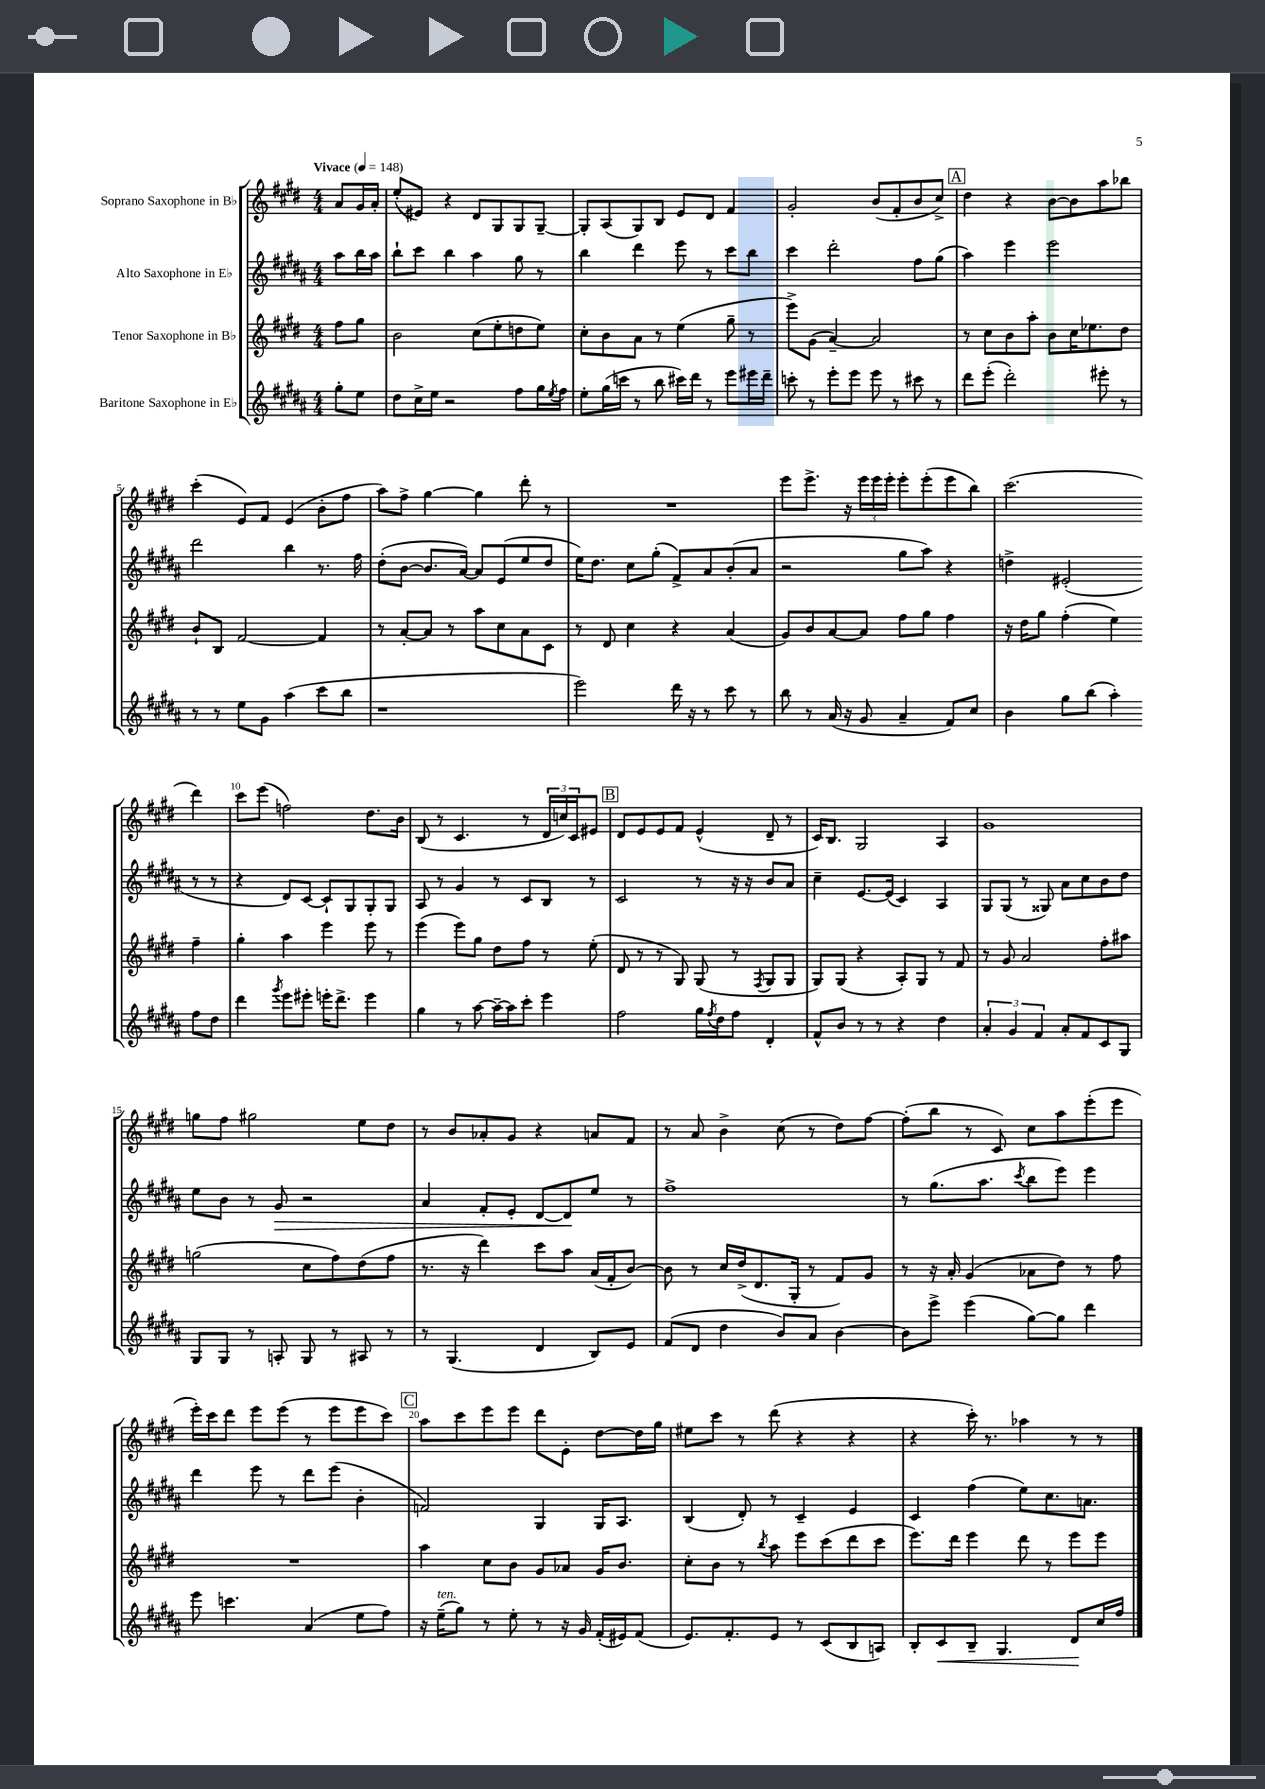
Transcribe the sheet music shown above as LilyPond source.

<<
\new StaffGroup <<
\new Staff = "s0" \with { instrumentName = "Soprano Saxophone in Bb" } {
    \clef treble \key e \major \numericTimeSignature \time 4/4 \partial 4 \tempo "Vivace" 4 = 148
    a'8 gis'16 a'16-. |
    e''8-.( eis'8) r4 dis'8 gis8 gis8 gis8~-- |
    gis8-. a8( gis8) b8 e'8 dis'8 fis'4 |
    gis'2-. b'8( fis'8-. b'8 cis''8->) |
    \mark \markup { \box "A" } dis''4 r4 b'8~ b'8 a''8 bes''8 |
    cis'''4-.( e'8) fis'8 e'4( b'8-. fis''8 |
    a''8) fis''8-> gis''4~ gis''4 dis'''8-. r8 |
    R1 |
    e'''8 e'''8.-> r16 \tuplet 3/2 { e'''16 e'''16 e'''16-. } e'''8-. e'''8-.( e'''8 b''8) |
    cis'''2.( dis'''4) |
    cis'''8 e'''8( f''2) dis''8. b'16 |
    b8( r8 cis'4. r8 \tuplet 3/2 { dis'16 c''16) cis'16 } eis'8 |
    \mark \markup { \box "B" } dis'8 e'8 e'8 fis'8 e'4-^( dis'8-- r8 |
    cis'16) b8. gis2 a4 |
    gis'1 |
    g''8 fis''8 gis''2 e''8 dis''8 |
    r8 b'8 aes'8-. gis'8 r4 a'8 fis'8 |
    r8 a'8 b'4-> cis''8( r8 dis''8) fis''8~ |
    fis''8-.( b''8 r8 cis'8) cis''8 a''8 e'''8-.( e'''8 |
    e'''16-.) cis'''16 dis'''8 e'''8 e'''8( r8 e'''8 e'''8 cis'''8) |
    \mark \markup { \box "C" } a''8 cis'''8 e'''8 e'''8 dis'''8 e'8-. dis''8~ dis''16 gis''16 |
    eis''8 cis'''8 r8 dis'''8( r4 r4 |
    r4 cis'''16-.) r8. aes''4 r8 r8 \bar "|." |
}
\new Staff = "s1" \with { instrumentName = "Alto Saxophone in Eb" } {
    \clef treble \key b \major \numericTimeSignature \time 4/4 \partial 4
    ais''8 b''16 ais''16 |
    b''8-! cis'''8 b''4 ais''4 gis''8 r8 |
    b''4 dis'''4 e'''8 r8 cis'''8 b''8 |
    cis'''4 dis'''2-. fis''8 gis''8( |
    \mark \markup { \box "A" } ais''4) e'''4 e'''2 |
    dis'''2 b''4 r8. fis''16 |
    dis''8-.( b'8~ b'8. ais'16~) ais'8 e'8( e''8 dis''8 |
    e''16) dis''8. cis''8 gis''8-.( fis'8->) ais'8 b'8-.( ais'8 |
    r2 gis''8 ais''8) r4 |
    d''4-> eis'2-.( r8 r8 |
    r4 dis'8) cis'8~ cis'8-! gis8 gis8-. gis8 |
    ais8 r8 gis'4 r8 cis'8 b8 r8 |
    \mark \markup { \box "B" } cis'2 r8 r16 r16 b'8 ais'8 |
    cis''4-- e'8.~ e'16( cis'4) ais4 |
    gis8 gis8( r8 gisis8) ais'8 cis''8 b'8 dis''8 |
    e''8 b'8 r8 gis'8\> r2 |
    ais'4 fis'8-. e'8-. dis'8~ dis'8\! e''8 r8 |
    fis''1-> |
    r8 gis''8.( ais''8. \acciaccatura { cis'''8 } b''8 e'''8) e'''4 |
    dis'''4 e'''8 r8 dis'''8 e'''8( b'4-. |
    \mark \markup { \box "C" } f'2) gis4 gis16 ais8. |
    b4( dis'8-.) r8 cis'4-- e'4 |
    cis'4 fis''4( e''8) cis''8. a'8. \bar "|." |
}
\new Staff = "s2" \with { instrumentName = "Tenor Saxophone in Bb" } {
    \clef treble \key e \major \numericTimeSignature \time 4/4 \partial 4
    fis''8 gis''8 |
    b'2 cis''8( e''8-. d''8 e''8) |
    cis''8-. b'8 a'8 r8 e''4( gis''8-- r8 |
    e'''8->) gis'8( a'4~--) a'2 |
    \mark \markup { \box "A" } r8 cis''8 b'8 a''8-. b'8 cis''16 ees''8. dis''8 |
    b'8-! b8 fis'2~ fis'4 |
    r8 a'8~-. a'8 r8 a''8 cis''8 a'8 cis'8 |
    r8 dis'8 cis''4 r4 a'4( |
    gis'8) b'8 a'8~ a'8 fis''8 gis''8 fis''4 |
    r16 dis''16 gis''8 fis''4-.( e''4) fis''4-- |
    gis''4-. a''4 e'''4 e'''8 r8 |
    e'''4( e'''8) gis''8 dis''8 fis''8 r8 e''8-.( |
    \mark \markup { \box "B" } dis'8 r8 r8 gis8) gis8( r8 \acciaccatura { fis8 } gis8 gis8 |
    gis8) gis8( r4 a8-.) gis8 r8 fis'8 |
    r8 gis'8 a'2 fis''8-. ais''8 |
    g''2( cis''8 fis''8) dis''8( fis''8 |
    r8. r16 dis'''4) cis'''8 a''8 a'16( fis'16-. b'8~) |
    b'8 r8 cis''16 dis''16->( dis'8. gis16-. r8 fis'8) gis'8 |
    r8 r16 a'16-. gis'4( aes'8 dis''8) r8 fis''8 |
    R1 |
    \mark \markup { \box "C" } a''4 cis''8 b'8 gis'8 aes'8 gis'16 b'8. |
    cis''8-. b'8 r8 \acciaccatura { b''8 } a''8 e'''8 cis'''8( dis'''8 cis'''8 |
    e'''8.) dis'''16 e'''4 dis'''8 r8 e'''8 e'''8 \bar "|." |
}
\new Staff = "s3" \with { instrumentName = "Baritone Saxophone in Eb" } {
    \clef treble \key b \major \numericTimeSignature \time 4/4 \partial 4
    gis''8-. e''8 |
    dis''8 cis''16-> e''16 r2 fis''8 gis''16 \acciaccatura { e''8 } fis''16 |
    e''8-. gis''16( c'''16 r8 b''8 cis'''16) dis'''16 r8 e'''8 eis'''16 dis'''16-- |
    c'''8-. r8 e'''8-. e'''8 e'''8 r8 cis'''8 r8 |
    \mark \markup { \box "A" } dis'''8 e'''8-.( dis'''2-.) eis'''8-. r8 |
    r8 r8 e''8 gis'8 ais''4( cis'''8 b''8 |
    r1 |
    e'''2) dis'''16 r16 r8 cis'''8 r8 |
    b''8 r8 ais'16( r16 gis'8 ais'4-- fis'8) cis''8 |
    b'4 gis''8 b''8( ais''4-.) fis''8 dis''8 |
    dis'''4 \acciaccatura { gis'''8 } e'''8 eis'''8-. e'''16-. dis'''8.-> e'''4 |
    gis''4 r8 ais''8~ ais''16~-- ais''16 cis'''8-. e'''4 |
    \mark \markup { \box "B" } fis''2 gis''16 \acciaccatura { fis''8 } dis''16 fis''8 dis'4-. |
    fis'8-^ b'8 r8 r8 r4 dis''4 |
    \tuplet 3/2 { ais'4-. gis'4 fis'4 } ais'8-. fis'8 cis'8 gis8 |
    gis8 gis8 r8 a8-. gis8 r8 ais8 r8 |
    r8 gis4.( dis'4 b8) e'8 |
    fis'8( dis'8 dis''4 b'8) ais'8 b'4~ |
    b'8 e'''8-> e'''4( gis''8~) gis''8 dis'''4 |
    e'''8 c'''4. ais'4( e''8 fis''8) |
    \mark \markup { \box "C" } r16 e''16--^\markup { \italic "ten." }( gis''8) r8 e''8-. r8 r16 gis'16 fis'16-.( eis'16) fis'8( |
    e'8.) fis'8.-. e'8 r8 cis'8( b8 a8) |
    b8-. cis'8\< b8-- gis4. dis'8\! cis''16 fis''16 \bar "|." |
}
>>
>>
\layout { \context { \Score \override BarNumber.break-visibility = ##(#f #t #t) barNumberVisibility = #(every-nth-bar-number-visible 5) } }
